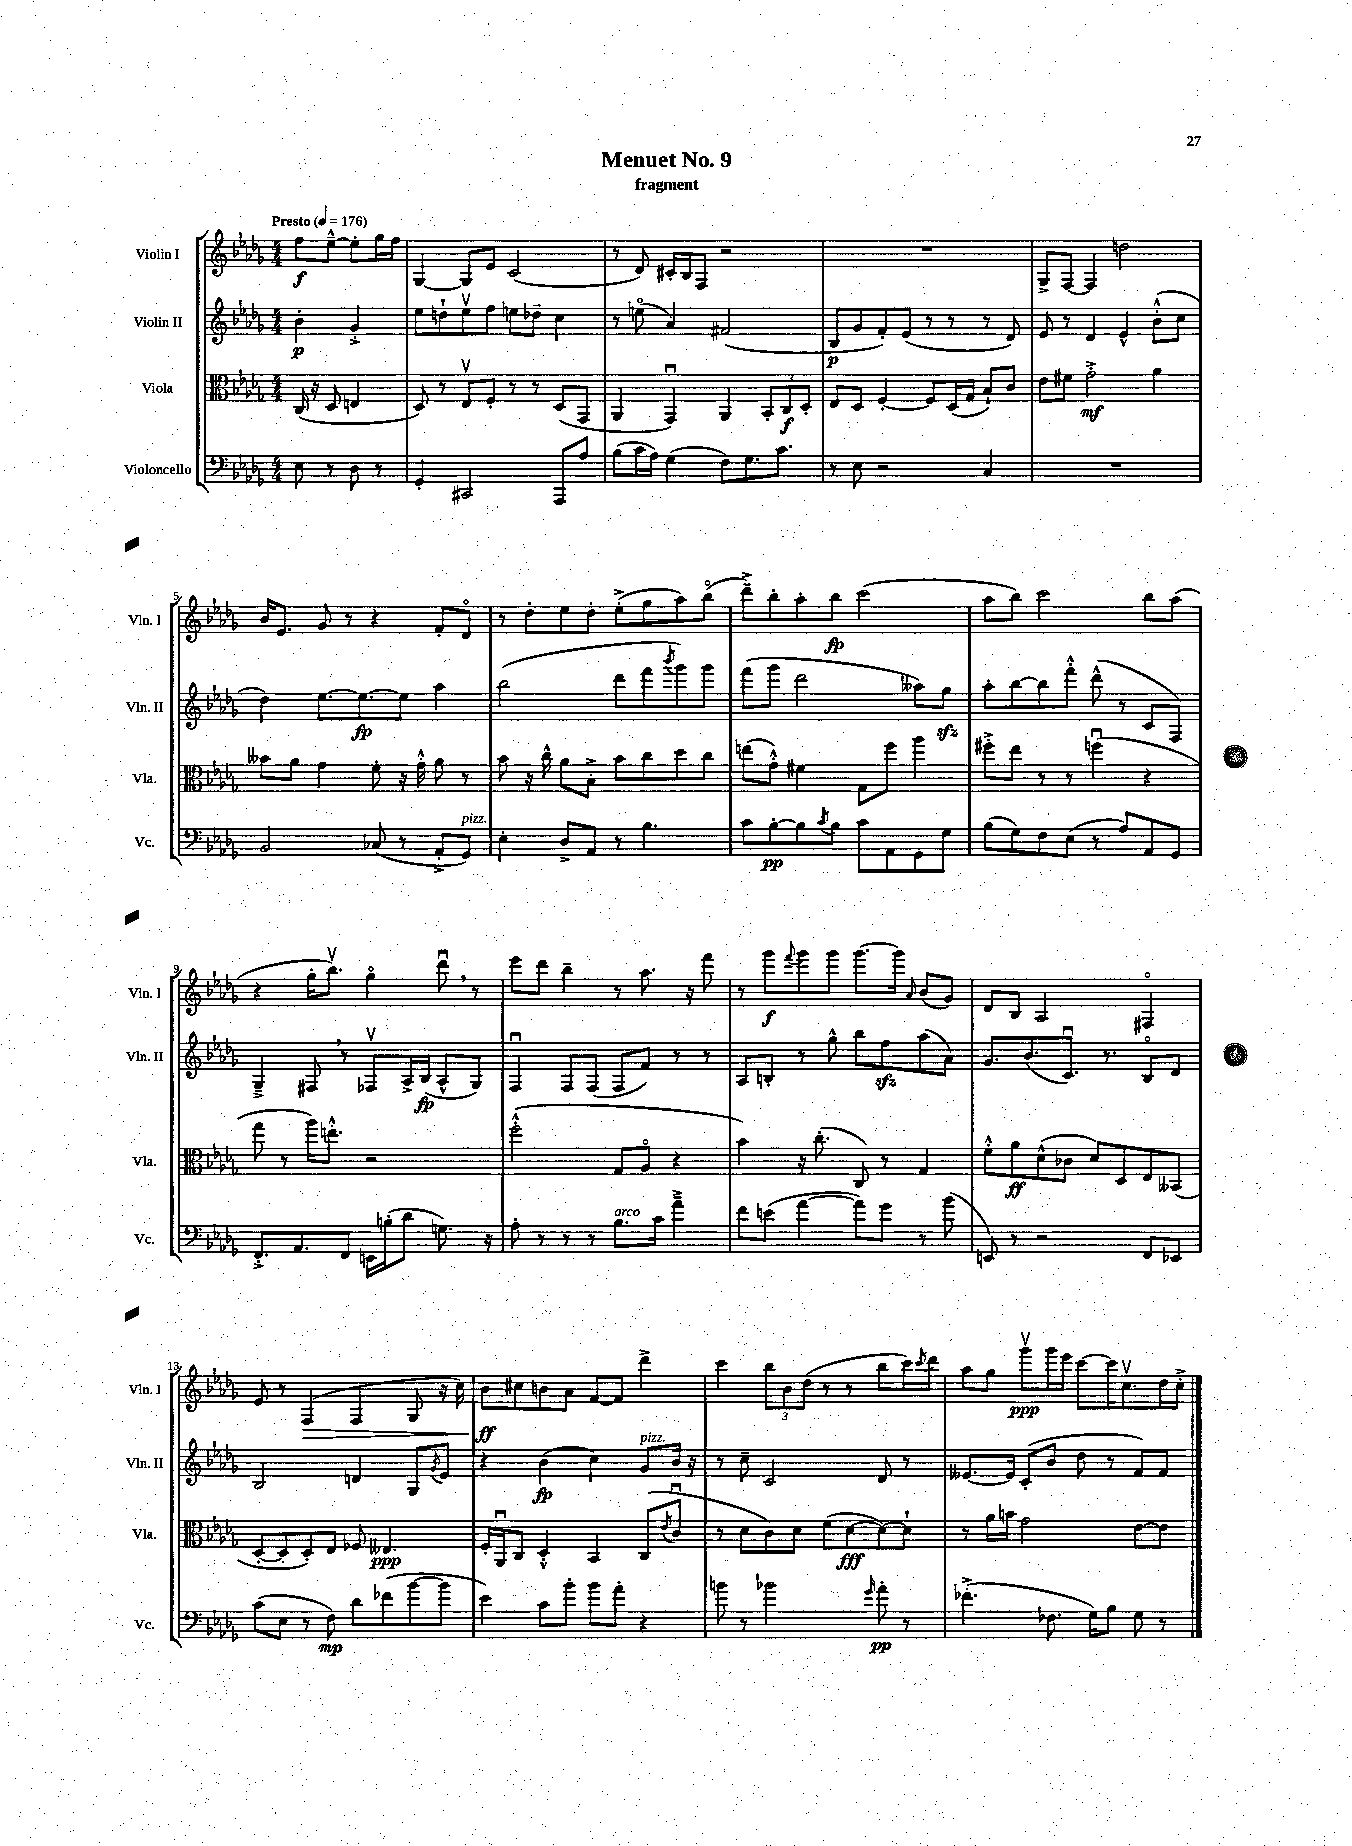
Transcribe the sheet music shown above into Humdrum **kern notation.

**kern	**dynam	**kern	**dynam	**kern	**dynam	**kern	**dynam
*part4	*part4	*part3	*part3	*part2	*part2	*part1	*part1
*staff4	*staff4	*staff3	*staff3	*staff2	*staff2	*staff1	*staff1
*I"Violoncello	*	*I"Viola	*	*I"Violin II	*	*I"Violin I	*
*I'Vc.	*	*I'Vla.	*	*I'Vln. II	*	*I'Vln. I	*
*clefF4	*	*clefC3	*	*clefG2	*	*clefG2	*
*k[b-e-a-d-g-]	*	*k[b-e-a-d-g-]	*	*k[b-e-a-d-g-]	*	*k[b-e-a-d-g-]	*
*M4/4	*	*M4/4	*	*M4/4	*	*M4/4	*
*MM176	*	*MM176	*	*MM176	*	*MM176	*
=	=	=	=	=	=	=	=
!	!	!	!	!	!	!LO:TX:a:B:t=Presto	!
8E-\	.	(16C/	.	4b-'\	p	8ff\L	f
.	.	16r	.	.	.	.	.
8r	.	8D-/	.	.	.	[8ee-~^^\J	.
8D-\	.	4En/	.	4g-'^/	.	8ee-'\L]	.
8r	.	.	.	.	.	16gg-\L	.
.	.	.	.	.	.	16ff\JJ	.
=1	=1	=1	=1	=1	=1	=1	=1
4GG-'/	.	8D-/)	.	8ee-\L	.	[4G-/	.
.	.	8r	.	8ddn`\	.	.	.
2CC#X/	.	8E-v/L	.	8ee-v\	.	8G-/L]	.
.	.	8F'/J	.	8ff\J	.	8e-/J	.
.	.	8r	.	8een\L	.	(2c/	.
.	.	8r	.	8dd-X~\J	.	.	.
8AAA-/L	.	(8D-/L	.	4cc\	.	.	.
8A-/J	.	8GG-/J	.	.	.	.	.
=2	=2	=2	=2	=2	=2	=2	=2
(8B-\L	.	4AA-/	.	8r	.	8r	.
16c\L	.	.	.	(8een\	.	8d-/)	.
16A-\JJ)	.	.	.	.	.	.	.
(4G-\	.	4GG-u/)	.	4a-/)	.	16c#X'/LL	.
.	.	.	.	.	.	16B-/J	.
.	.	.	.	.	.	8F/J	.
8F\L)	.	4AA-/	.	(2f#X/	.	2r	.
8.G-\	.	.	.	.	.	.	.
.	.	12BB-'/L	.	.	.	.	.
8.c\J	.	.	.	.	.	.	.
.	.	12C/	f	.	.	.	.
.	.	12D-'/J	.	.	.	.	.
=3	=3	=3	=3	=3	=3	=3	=3
8r	.	8E-/L	.	8B-/L	p	1r	.
8E-\	.	8D-/J	.	8g-/	.	.	.
2r	.	[4F'/	.	8f'/)	.	.	.
.	.	.	.	(8e-/J	.	.	.
.	.	8F/L]	.	8r	.	.	.
.	.	(16D-/L	.	8r	.	.	.
.	.	16G-/JJ	.	.	.	.	.
4C/	.	8B-`/L)	.	8r	.	.	.
.	.	8c/J	.	8d-/)	.	.	.
=4	=4	=4	=4	=4	=4	=4	=4
1r	.	8e-\L	.	8e-/	.	8G-^/L	.
.	.	8f#X\J	.	8r	.	[8F/J	.
.	.	2g-'^\	mf	4d-/	.	4F/]	.
.	.	.	.	4e-^^/	.	2ddn\	.
.	.	4a-\	.	(8b-'^^\L	.	.	.
.	.	.	.	8cc\J	.	.	.
!!LO:LB:g=z
=5	=5	=5	=5	=5	=5	=5	=5
2BB-/	.	8b--X\L	.	4dd-\)	.	16b-/KL	.
.	.	.	.	.	.	8.e-/J	.
.	.	8a-\J	.	.	.	.	.
.	.	4g-\	.	[8.ee-\L	.	8g-/	.
.	.	.	.	.	.	8r	.
.	.	.	.	8.ee-\_	fp	.	.
(8C-X/	.	8f'\	.	.	.	4r	.
8r	.	16r	.	8ee-\J]	.	.	.
.	.	16g-'^^\	.	.	.	.	.
8AA-'^/L	.	8a-\	.	4aa-\	.	8f'/L	.
!LO:TX:a:i:t=pizz.	!	!	!	!	!	!	!
8GG-/J)	.	8r	.	.	.	8d-/J	.
=6	=6	=6	=6	=6	=6	=6	=6
4E-'\	.	8b-\	.	(2bb-\	.	8r	.
.	.	16r	.	.	.	8dd-'\L	.
.	.	16cc^^\	.	.	.	.	.
8D-^/L	.	8a-\L	.	.	.	8ee-\	.
8AA-/J	.	8B-'^\J	.	.	.	8dd-'\J	.
8r	.	8b-\L	.	8ddd-\L	.	(8ee-'^\L	.
4.B-\	.	8cc\	.	8fff\	.	8gg-\	.
.	.	.	.	8qbbb-/	.	.	.
.	.	8dd-\	.	8ggg-\)	.	8aa-\)	.
.	.	8cc\J	.	8ggg-\J	.	(8bb-\J	.
=7	=7	=7	=7	=7	=7	=7	=7
8c\L	.	(8een\L	.	(8fff\L	.	8ddd-~^\L)	.
[8B-'\	pp	8g-'^^\J)	.	8ggg-\J	.	8bb-'\	.
8B-\]	.	4f#X\	.	2ddd-\	.	8aa-'\	.
8qc/	.	.	.	.	.	.	.
8B-\J	.	.	.	.	.	8bb-\J	fp
8c\L	.	8G-\L	.	.	.	(2ccc\	.
8AA-\	.	8ff\J	.	.	.	.	.
8GG-\	.	4aa-\	.	8aa--X\L)	.	.	.
8G-\J	.	.	.	8gg-zz\J	.	.	.
=8	=8	=8	=8	=8	=8	=8	=8
(8B-\L	.	8ff#X'^\L	.	8aa-'\L	.	8aa-\L	.
8G-\)	.	8ee-\J	.	[8bb-\	.	8bb-\J)	.
8F\	.	8r	.	8bb-\]	.	2ccc\	.
(8E-\J	.	8r	.	8fff'^^\J	.	.	.
8r	.	(4ffnu\	.	(8ddd-^^\	.	.	.
8A-/L)	.	.	.	8r	.	.	.
8AA-/	.	4r	.	8c/L	.	8bb-\L	.
8GG-/J	.	.	.	8F/J)	.	(8aa-\J	.
!!LO:LB:g=z
=9	=9	=9	=9	=9	=9	=9	=9
8.FF'^/L	.	8gg-\	.	4G-~^/	.	4r	.
.	.	8r	.	.	.	.	.
8.AA-/	.	.	.	.	.	.	.
.	.	16aa-\KL)	.	8F#X,/	.	16gg-'\KL	.
.	.	8.een'^^\J	.	.	.	8.bb-v\J)	.
8FF/J	.	.	.	8r	.	.	.
16EEn\LL	.	2r	.	8F-Xv/L	.	4gg-\	.
(16Bn'\J	.	.	.	.	.	.	.
8d-\J	.	.	.	16A-^/L	.	.	.
.	.	.	.	(16B-/JJ	fp	.	.
8.Gn\)	.	.	.	8A-^^/L	.	8ddd-u,\	.
.	.	.	.	8G-/J)	.	8r	.
16r	.	.	.	.	.	.	.
=10	=10	=10	=10	=10	=10	=10	=10
8A-'\	.	(2ff'^^\	.	4Fu/	.	8eee-\L	.
8r	.	.	.	.	.	8ddd-\J	.
8r	.	.	.	8F/L	.	4bb-~\	.
8r	.	.	.	(8F/J	.	.	.
!LO:TX:a:i:t=arco	!	!	!	!	!	!	!
8.B-\L	.	8G-/L	.	8F/L	.	8r	.
.	.	8A-/J	.	8f/J)	.	8.aa-\	.
16c\Jk	.	.	.	.	.	.	.
4a-~^\	.	4r	.	8r	.	.	.
.	.	.	.	.	.	16r	.
.	.	.	.	8r	.	8fff\	.
=11	=11	=11	=11	=11	=11	=11	=11
8f\L	.	4b-\)	.	8A-/L	.	8r	.
(8en\J	.	.	.	8Bn'/J	.	8ggg-\L	f
.	.	.	.	.	.	8qqfff/	.
[4a-\	.	16r	.	8r	.	8ggg-\	.
.	.	(8.cc'\	.	.	.	.	.
.	.	.	.	8gg-^^\	.	8ggg-\J	.
8a-\L])	.	8C/)	.	8bb-\L	.	[8.ggg-\L	.
8g-\J	.	8r	.	8ffzz\	.	.	.
.	.	.	.	.	.	16ggg-\Jk]	.
.	.	.	.	.	.	16qqa-/	.
8r	.	4G-/	.	(8aa-\	.	(8b-/L	.
(8b-\	.	.	.	8a-\J)	.	8g-/J)	.
=12	=12	=12	=12	=12	=12	=12	=12
8EEn/)	.	8f'^^\L	.	8.g-/L	.	8d-/L	.
8r	.	8a-\	ff	.	.	8B-/J	.
.	.	.	.	(8.b-/	.	.	.
2r	.	(8d-^^\	.	.	.	2A-/	.
.	.	8c-X\J	.	8.cu/J)	.	.	.
.	.	8d-/L)	.	.	.	.	.
.	.	.	.	8.r	.	.	.
.	.	8D-/	.	.	.	.	.
8FF/L	.	8E-/	.	8B-/L	.	4F#X/	.
8EE-X/J	.	(8BB--X/J	.	8d-/J	.	.	.
!!LO:LB:g=z
=13	=13	=13	=13	=13	=13	=13	=13
(8c\L	.	[8D-'/L	.	2B-/	.	8e-/	.
8E-\J	.	8D-'/]	.	.	.	8r	.
!	!	!	!	!	!	!	!LO:HP:b
8r	.	8D-'/)	.	.	.	(4F/	>
8F\)	mp	8E-/J	.	.	.	.	.
8d-\L	.	8F-X/	.	4dn/	.	4F/	.
(8f-X\	.	4.E--X/	ppp	.	.	.	.
[8b-\	.	.	.	8G-/L	.	8G-/	.
.	.	.	.	8qg-/	.	.	.
8b-\J]	.	.	.	8e-/J	.	16r	.
.	.	.	.	.	.	16cc\)	.
=14	=14	=14	=14	=14	=14	=14	=14
4e-\)	.	16F'/LL	.	4r	.	8b-\L	ff
.	.	16AA-u/J	.	.	.	.	.
.	.	8C/J	.	.	.	8cc#X\	]
8c\L	.	4D-'^^/	.	(4b-\	fp	8bn\	.
8b-'\J	.	.	.	.	.	8a-\J	.
8b-\L	.	4BB-/	.	4cc\)	.	[8f/L	.
8a-'\J	.	.	.	.	.	8f/J]	.
!	!	!	!	!LO:TX:a:i:t=pizz.	!	!	!
4r	.	(8C/L	.	8g-/L	.	4ddd-^\	.
.	.	8qe-/	.	.	.	.	.
.	.	8cu/J	.	16b-/Jk	.	.	.
.	.	.	.	16r	.	.	.
=15	=15	=15	=15	=15	=15	=15	=15
8bn\	.	8r	.	8r	.	4ccc\	.
8r	.	8d-\L	.	8cc~\	.	.	.
2b-X\	.	8c\)	.	2c/	.	12bb-\L	.
.	.	.	.	.	.	12b-\	.
.	.	8d-\J	.	.	.	.	.
.	.	.	.	.	.	(12dd-\J	.
.	.	(8f\L	.	.	.	8r	.
.	.	[8d-\	fff	.	.	8r	.
16qqg-/	.	.	.	.	.	.	.
8a-'\	pp	8d-\_)	.	8d-/	.	8bb-\L	.
8r	.	8d-`\J]	.	8r	.	16ccc\L)	.
.	.	.	.	.	.	8qccc/	.
.	.	.	.	.	.	16ddd-\JJ	.
=16	=16	=16	=16	=16	=16	=16	=16
(4.f-X'^\	.	8r	.	[8.e--X/L	.	8aa-\L	.
.	.	16a-\LL	.	.	.	8gg-\J	.
.	.	16bn\JJ	.	16e--/Jk]	.	.	.
.	.	2g-\	.	(8c'/L	.	8ggg-v\L	ppp
8.F-X\	.	.	.	8b-/J	.	16ggg-\L	.
.	.	.	.	.	.	16eee-\JJ	.
.	.	.	.	8dd-\	.	[8ccc\L	.
16G-\KL)	.	.	.	.	.	.	.
8B-\J	.	.	.	8r	.	16ccc\K]	.
.	.	.	.	.	.	8.ccv\	.
8G-\	.	[8e-\L	.	8f/L)	.	.	.
8r	.	8e-\J]	.	8f/J	.	16dd-\L	.
.	.	.	.	.	.	16cc'^\JJ	.
==	==	==	==	==	==	==	==
*-	*-	*-	*-	*-	*-	*-	*-
